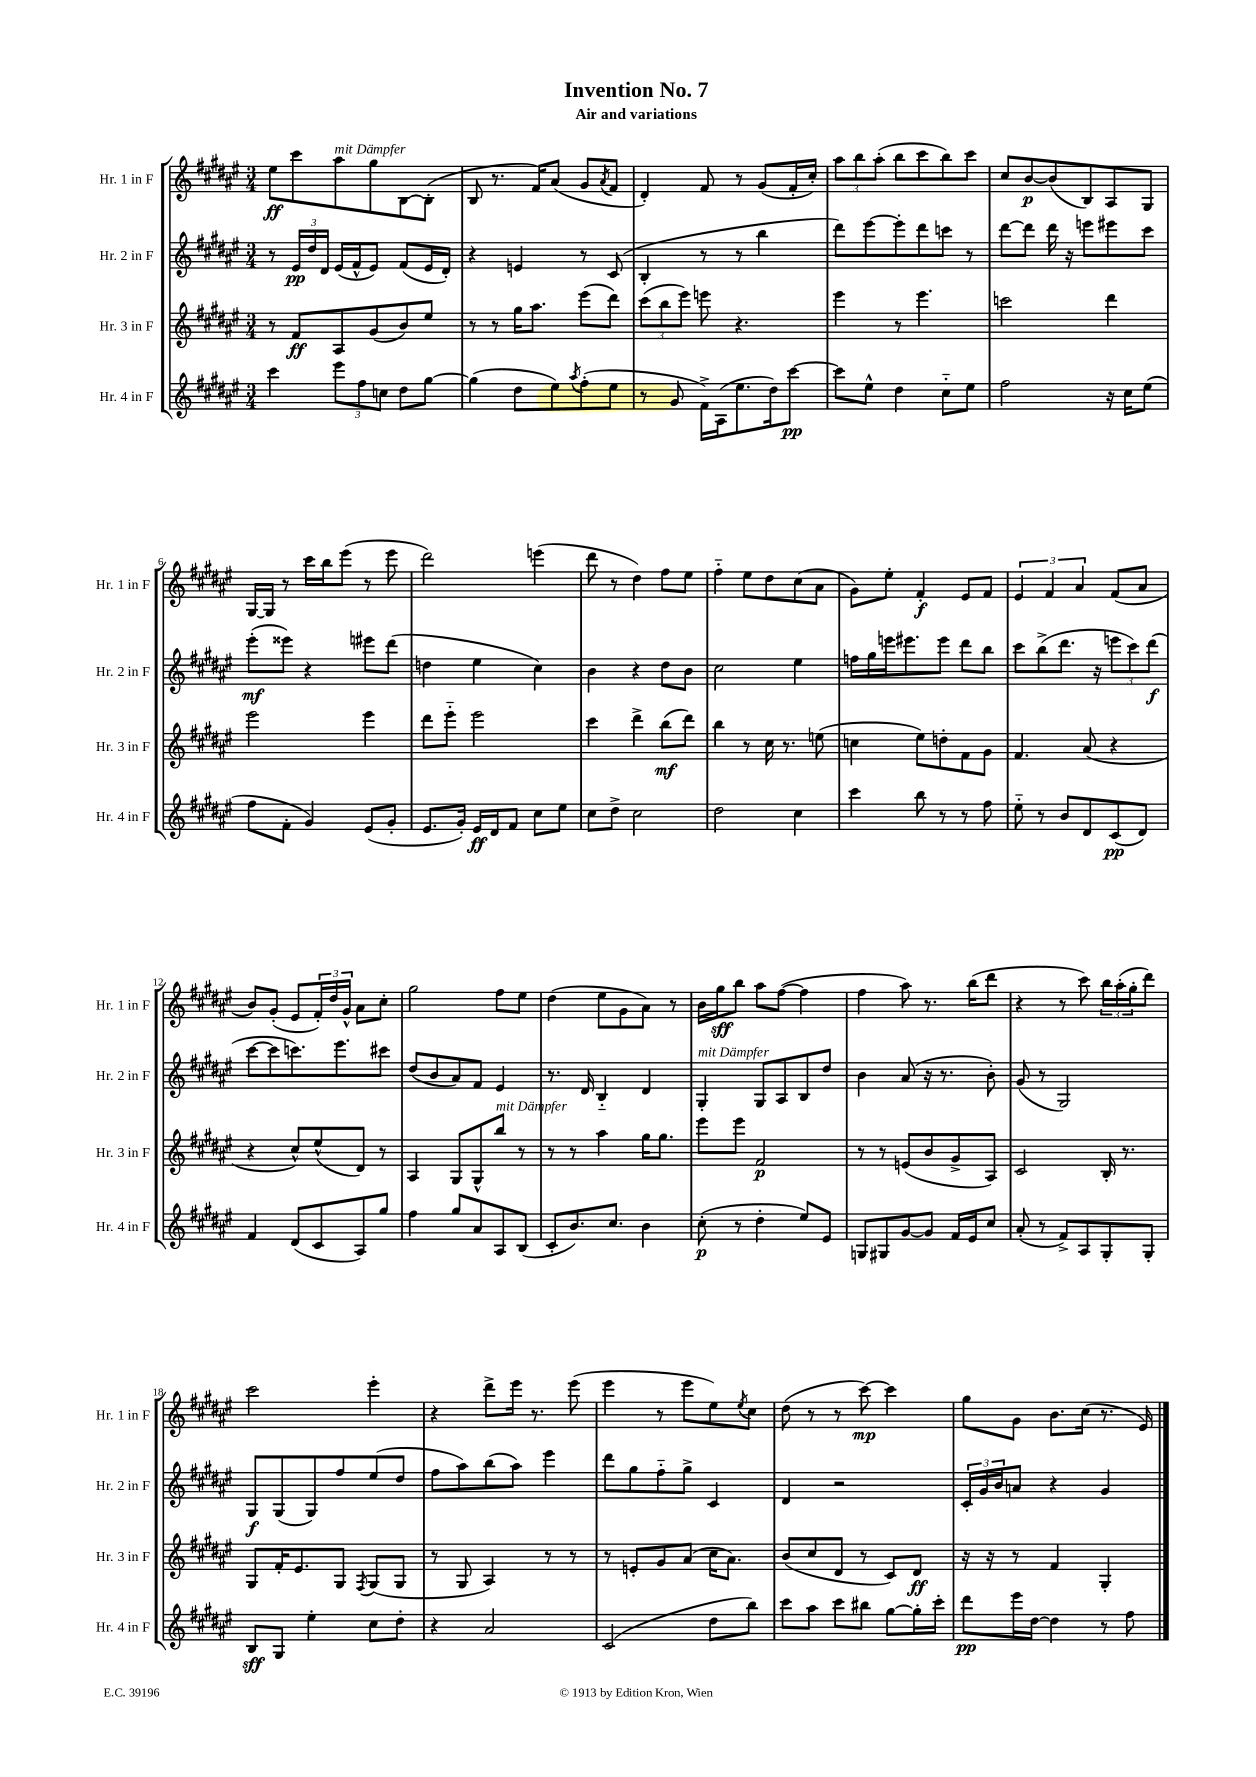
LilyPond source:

\header { title = "Invention No. 7" subtitle = "Air and variations" }
<<
\new StaffGroup <<
\new Staff = "s0" \with { instrumentName = "Hr. 1 in F" shortInstrumentName = "Hr. 1 in F" } {
    \clef treble \key fis \major \numericTimeSignature \time 3/4
    eis''8\ff cis'''8 ais''8^\markup { \italic "mit Dämpfer" } gis''8 b8~ b8-.( |
    b8 r8. fis'16) ais'8( gis'8 \acciaccatura { ais'8 } fis'8 |
    dis'4-.) fis'8 r8 gis'8( fis'16-. cis''16-.) |
    \tuplet 3/2 { ais''8 b''8 ais''8-.( } b''8 cis'''8 b''8) cis'''8 |
    cis''8 b'8~\p b'8( b8) ais8 gis8 |
    gis16~ gis16 r8 cis'''16 b''16 eis'''8( r8 eis'''8 |
    dis'''2) e'''4( |
    dis'''8 r8 dis''4) fis''8 eis''8 |
    fis''4-_ eis''8 dis''8 cis''8( ais'8 |
    gis'8) eis''8-. fis'4-.\f eis'8 fis'8 |
    \tuplet 3/2 { eis'4 fis'4 ais'4 } fis'8( ais'8 |
    b'8) gis'8-.( eis'8 \tuplet 3/2 { fis'16-.) dis''16 gis'16-^ } ais'8 cis''8-. |
    gis''2 fis''8 eis''8 |
    dis''4( eis''8 gis'8 ais'8) r8 |
    b'16 gis''16\sff b''8 ais''8 fis''8~( fis''4 |
    fis''4 ais''8) r8. b''16( dis'''8 |
    r4 r8 cis'''8) \tuplet 3/2 { b''16 ais''16-.( gis''16-. } dis'''8) |
    cis'''2 eis'''4-. |
    r4 dis'''8-> eis'''16 r8. eis'''8( |
    eis'''4 r8 eis'''8 eis''8) \acciaccatura { eis''8 } cis''8 |
    dis''8( r8 r8 cis'''8~\mp) cis'''4 |
    gis''8 gis'8 b'8. cis''16( r8. eis'16) \bar "|." |
}
\new Staff = "s1" \with { instrumentName = "Hr. 2 in F" shortInstrumentName = "Hr. 2 in F" } {
    \clef treble \key fis \major \numericTimeSignature \time 3/4
    r8 \tuplet 3/2 { eis'16\pp dis''16 dis'16 } eis'16( fis'16-^ eis'8) fis'8( eis'16 dis'16-.) |
    r4 e'4 r8 cis'8( |
    b4-. r8 r8 b''4 |
    dis'''8) eis'''8~ eis'''8-. dis'''8 c'''8 r8 |
    dis'''8~ dis'''8 dis'''16 r16 e'''8 eis'''8 cis'''8 |
    eis'''8-.\mf( eisis'''8) r4 eis'''8 dis'''8( |
    d''4 eis''4 cis''4) |
    b'4 r4 dis''8 b'8 |
    cis''2 eis''4 |
    f''16 gis''16 e'''16 eis'''8. eis'''8 dis'''8 b''8 |
    cis'''8 b''8->( dis'''8. r16 \tuplet 3/2 { e'''8 cis'''8) dis'''8\f( } |
    cis'''8~ cis'''8 c'''8.) eis'''8. cis'''8 |
    dis''8( b'8 ais'8) fis'8 eis'4 |
    r8. dis'16 b4-_ dis'4 |
    gis4-.^\markup { \italic "mit Dämpfer" } gis8 ais8 b8 dis''8 |
    b'4 ais'8( r16 r8. b'8-.) |
    gis'8( r8 gis2) |
    gis8\f gis8( gis8) fis''8 eis''8( dis''8 |
    fis''8 ais''8) b''8( ais''8) eis'''4 |
    dis'''8 gis''8 fis''8-_ gis''8-> cis'4 |
    dis'4 r2 |
    \tuplet 3/2 { cis'16-. gis'16 b'16 } a'8 r4 gis'4 \bar "|." |
}
\new Staff = "s2" \with { instrumentName = "Hr. 3 in F" shortInstrumentName = "Hr. 3 in F" } {
    \clef treble \key fis \major \numericTimeSignature \time 3/4
    r8 fis'8\ff ais8 gis'8( b'8) eis''8 |
    r8 r8 gis''16 ais''8. eis'''8( dis'''8) |
    \tuplet 3/2 { cis'''8( b''8 eis'''8) } e'''8 r4. |
    eis'''4 r8 eis'''4. |
    c'''2 dis'''4 |
    eis'''2 eis'''4 |
    dis'''8 eis'''8-_ eis'''2 |
    cis'''4 dis'''4-> b''8\mf( dis'''8) |
    b''4 r8 cis''16 r8. e''8( |
    c''4 eis''8) d''8-. fis'8 gis'8 |
    fis'4. ais'8( r4 |
    r4 cis''8-^) eis''8-^( dis'8) r8 |
    ais4 gis8 gis8-^ b''8^\markup { \italic "mit Dämpfer" } r8 |
    r8 r8 ais''4 gis''16 gis''8. |
    eis'''8 eis'''8 fis'2\p |
    r8 r8 e'8( b'8 gis'8-> ais8) |
    cis'2 b16-. r8. |
    gis8 fis'16-. eis'8. gis8 \acciaccatura { fis8 } gis8( gis8 |
    r8 gis8 ais4) r8 r8 |
    r8 e'8-. gis'8 ais'8( cis''16 ais'8.) |
    b'8( cis''8 dis'8 r8 cis'8) dis'8\ff |
    r16 r16 r8 fis'4 gis4-. \bar "|." |
}
\new Staff = "s3" \with { instrumentName = "Hr. 4 in F" shortInstrumentName = "Hr. 4 in F" } {
    \clef treble \key fis \major \numericTimeSignature \time 3/4
    cis'''4 \tuplet 3/2 { eis'''8 fis''8 c''8 } dis''8 gis''8~ |
    gis''4( dis''8 eis''8) \acciaccatura { ais''8 } fis''8-.( eis''8 |
    r8 gis'8 fis'16->) ais16( eis''8. dis''16) cis'''8~\pp |
    cis'''8 eis''8-^ dis''4 cis''8-_ eis''8 |
    fis''2 r16 cis''16 eis''8( |
    fis''8 fis'8-. gis'4) eis'8( gis'8-. |
    eis'8. gis'16-.) eis'16\ff dis'16 fis'8 cis''8 eis''8 |
    cis''8 dis''8-> cis''2 |
    dis''2 cis''4 |
    cis'''4 b''8 r8 r8 fis''8 |
    eis''8-_ r8 b'8 dis'8 cis'8\pp( dis'8) |
    fis'4 dis'8( cis'8 ais8) gis''8 |
    fis''4 gis''8 ais'8 ais8 b8( |
    cis'8-. b'8.) cis''8. b'4 |
    cis''8-.\p( r8 dis''4-. eis''8) eis'8 |
    g8 gis8 gis'8~ gis'8 fis'16 eis'16 cis''8 |
    ais'8-.( r8 fis'8->) ais8 gis8-. gis8-. |
    b8\sff gis8 eis''4-. cis''8 dis''8-. |
    r4 ais'2 |
    cis'2( dis''8 b''8) |
    cis'''8 ais''8 cis'''8 bis''8 gis''8~ gis''16-. cis'''16-. |
    dis'''8\pp eis'''16 dis''16~ dis''4 r8 fis''8 \bar "|." |
}
>>
>>
